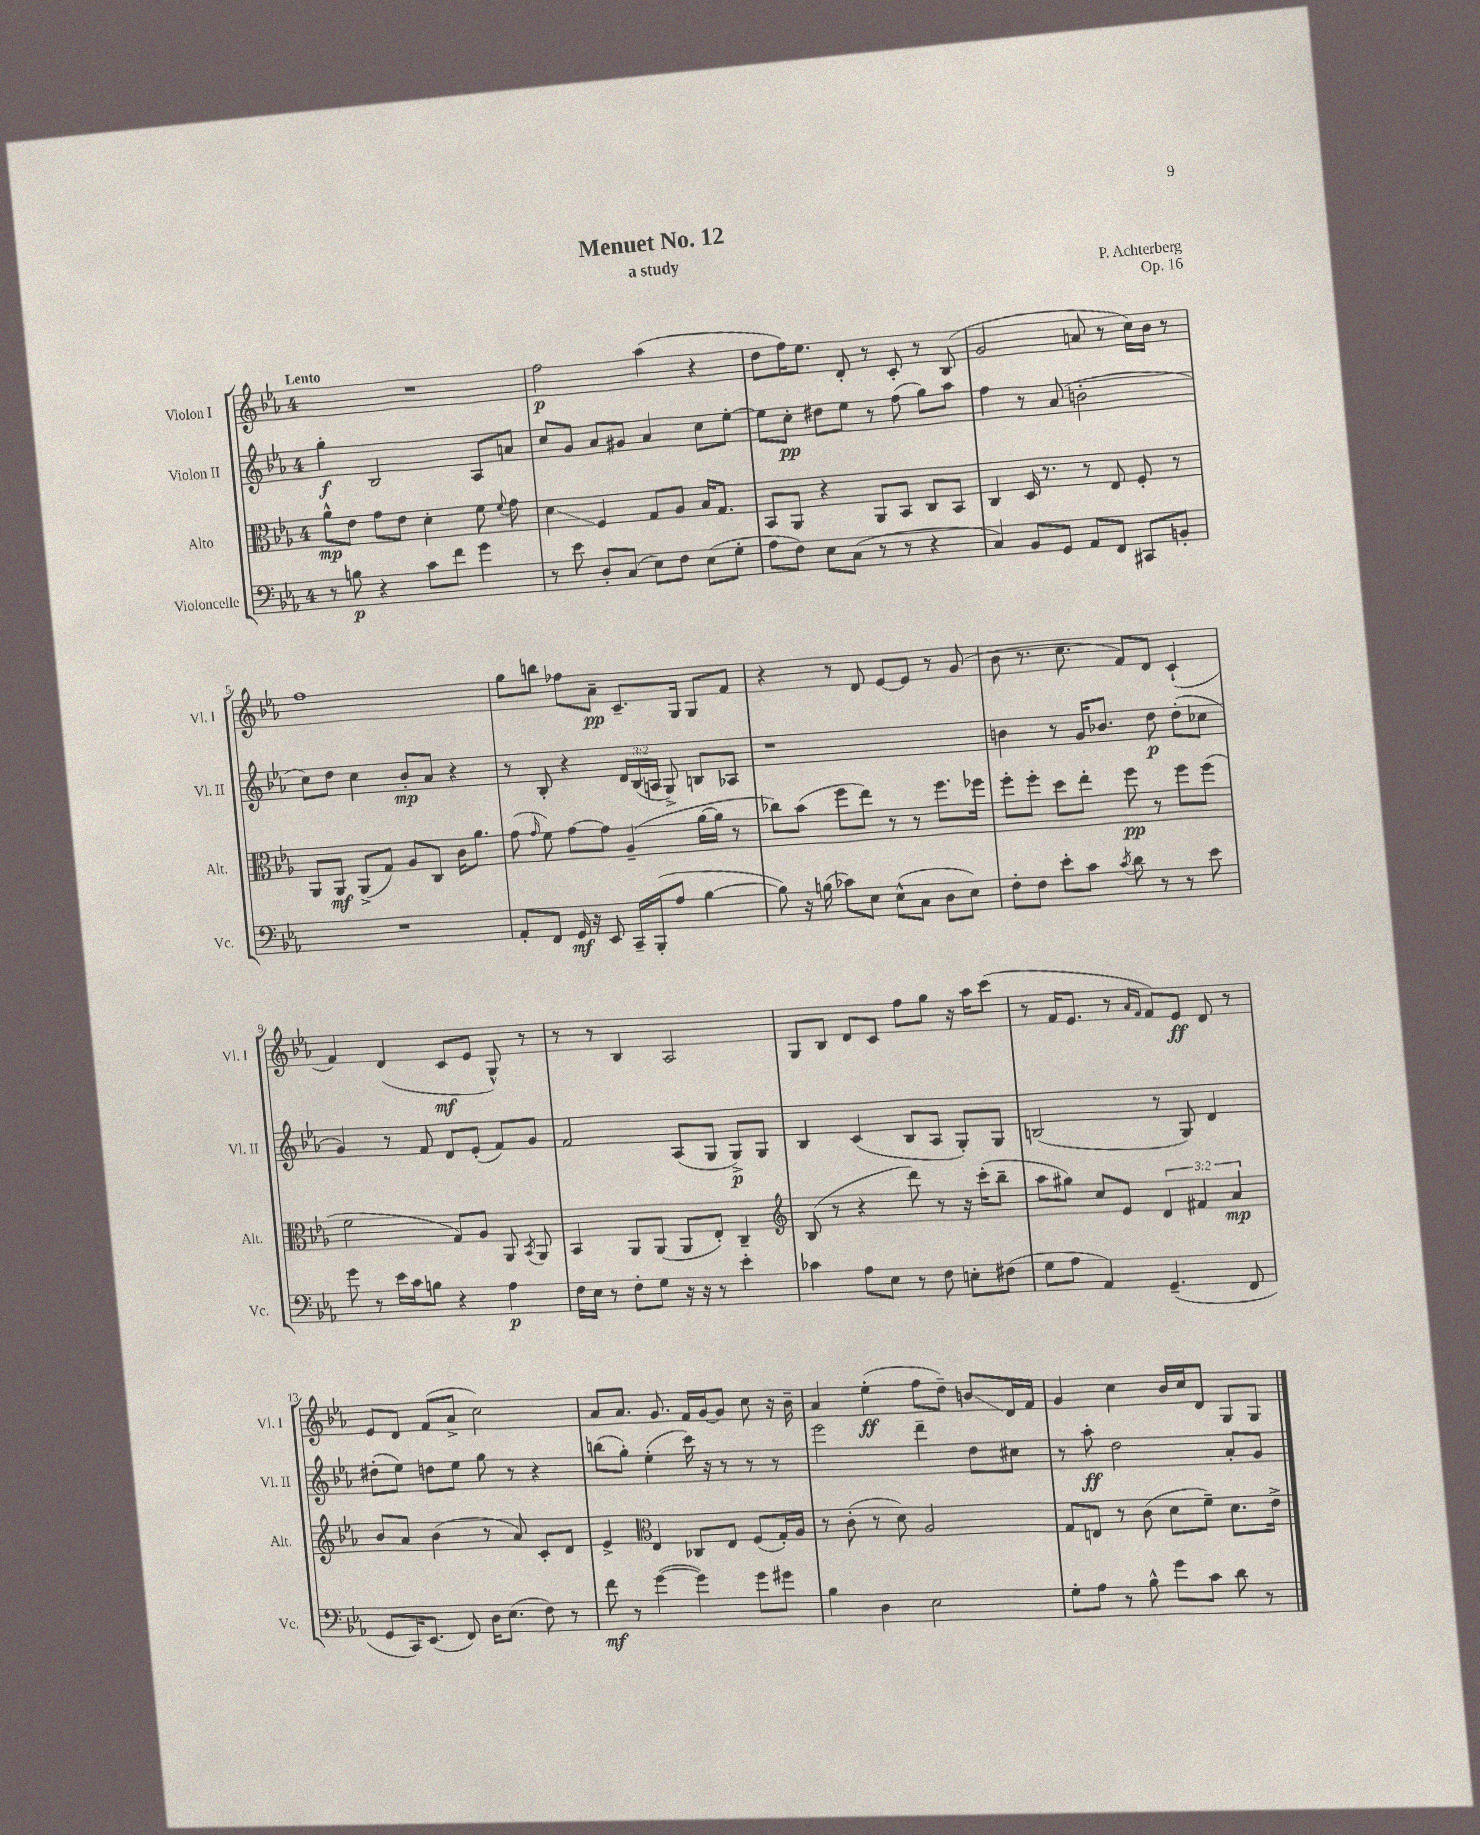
\header { title = "Menuet No. 12" composer = "P. Achterberg" subtitle = "a study" opus = "Op. 16" }
<<
\new StaffGroup <<
\new Staff = "s0" \with { instrumentName = "Violon I" shortInstrumentName = "Vl. I" } {
    \clef treble \key ees \major \once \override Staff.TimeSignature.style = #'single-digit \time 4/4 \tempo "Lento"
    \autoBeamOff R1 |
    f''2\p aes''4( r4 |
    d''8[ f''16) ees''8.] d'8-. r8 c'8-. r8 bes8( |
    g'2 a'8 r8 c''16[) bes'16] r8 |
    f''1 |
    g''8[ b''8] fes''8[ aes'8]--\pp c'8.[-- g16] g8[ f'8] |
    r4 r8 d'8 ees'8[~ ees'8] r8 g'8( |
    bes'8 r8. c''8. f'8[) d'8] c'4-!( |
    f'4) d'4( c'8[\mf ees'8] g8-^) r8 |
    r8 r8 bes4 aes2 |
    g8[ bes8] d'8[ c'8] f''8[ g''8] r16 aes''16[ c'''8]( |
    r8 f'16[ ees'8.] r8 \grace { aes'16[ f'16] } f'8[) ees'8]\ff d'8 r8 |
    ees'8[ d'8] f'8[( aes'8]-> c''2) |
    aes'8[ aes'8.] g'8. f'16[ g'16~ g'8] c''8 r16 bes'16-- |
    aes'4 ees''4-.\ff( f''8[ d''8]--) b'8[\glissando d'16 f'16] |
    g'4 c''4 bes'16[ c''16 d'8] g8[ g8] \bar "|." |
}
\new Staff = "s1" \with { instrumentName = "Violon II" shortInstrumentName = "Vl. II" } {
    \clef treble \key ees \major \once \override Staff.TimeSignature.style = #'single-digit \time 4/4 \override Staff.TupletNumber.text = #tuplet-number::calc-fraction-text
    \autoBeamOff g''4-.\f bes2 aes8[ a'8] |
    c''8[ g'8] aes'8[ gis'8] aes'4 c''8[ ees''8]~-. |
    ees''8[ c''8]-.\pp dis''8[ ees''8] r8 f''8( g''8[) aes''8] |
    f''4 r8 aes'8( b'2-. |
    c''8[) d''8] c''4 bes'8[-.\mp aes'8] r4 |
    r8 bes8-. r4 \tuplet 3/2 { d'16[ bes16( a16] } g8->) b8[ aes8] |
    r1 |
    b'4 r8 g'16[ bes'8.] d''8\p d''8[-.( ces''8] |
    g'4) r8 f'8 d'8[ ees'8]-.( f'8[) g'8] |
    f'2 aes8[( g8] g8[->\p) g8] |
    bes4 c'4( bes8[ aes8] g8[-.) g8] |
    b2( r8 g8) d'4 |
    dis''8[-.( ees''8]) d''8[ ees''8] g''8 r8 r4 |
    b''8[( g''8]-.) ees''4-.( c'''16) r16 r8 r8 r8 |
    ees'''2 d'''4-- d''8[ cis''8] |
    r8 aes''8-.\ff d''2 aes'8[-. g'8] \bar "|." |
}
\new Staff = "s2" \with { instrumentName = "Alto" shortInstrumentName = "Alt." } {
    \clef alto \key ees \major \once \override Staff.TimeSignature.style = #'single-digit \time 4/4 \override Staff.TupletNumber.text = #tuplet-number::calc-fraction-text
    \autoBeamOff aes'8[-^\mp ees'8] g'8[ ees'8] d'4-. f'8 \appoggiatura { f'8 } g'8 |
    d'4\glissando f4 g8[ aes8] bes16[ g8.] |
    bes,8[ aes,8] r4 aes,8[ bes,8] c8[ bes,8] |
    c4 d16 r8. r8 ees8 f8-. r8 |
    aes,8[ aes,8]\mf aes,8[->( g8]) aes8[ c8] c'16[ aes'8.] |
    g'8( \grace { g'16 } f'8) g'8[~ g'8] aes4--( aes'16[~ aes'16] r8 |
    ces''8[) bes'8]( f''8[ ees''8]) r8 r8 f''8.[ fes''16] |
    f''8[-. f''8]-. d''8[ ees''8]-. f''8\pp r8 f''8[ f''8]( |
    f'2 g8[) aes8] aes,8 \acciaccatura { bes,8 } aes,8 |
    bes,4 aes,8[ aes,8]( aes,8[ ees8]-.) c4-- |
    \clef treble bes8( r8 r4 d'''8) r8 r16 c'''16[-.( bes''8]-- |
    aes''8[ gis''8]) c''8[ ees'8] \tuplet 3/2 { d'4 fis'4 aes'4\mp } |
    bes'8[ aes'8] bes'4( r8 aes'8) c'8[-. d'8] |
    ees'4-> \clef alto ees4 ces8[ ees8] f8[( g16-.) aes16] |
    r8 c'8-.( r8 d'8) aes2 |
    g8[ e8] r8 c'8( d'8[ f'8]--) d'8.[ ees'16]-> \bar "|." |
}
\new Staff = "s3" \with { instrumentName = "Violoncelle" shortInstrumentName = "Vc." } {
    \clef bass \key ees \major \once \override Staff.TimeSignature.style = #'single-digit \time 4/4
    \autoBeamOff r8 b8\p r4 c'8[ f'8] g'4 |
    r8 ees'8 d8[-. c8]( ees8[) f8] ees8[( g8]-. |
    aes8[ f8]) ees8[ c8]( r8 r8 r4 |
    c4) bes,8[ g,8] aes,8[ f,8] cis,8[ b,8]-. |
    R1 |
    aes,8[-. f,8] g,16\mf r16 ees,8 c,16[-- bes,,16-.( aes8] bes4~ |
    bes8) r16 b16( ces'8[) ees8] ees8[-^( c8] d8[ ees8]) |
    f8[-. f8] ees'8[-. c'8] \acciaccatura { c'8 } d'8 r8 r8 ees'8 |
    g'8 r8 ees'16[ c'16 b8] r4 aes4\p |
    f16[ ees16] r8 f8[-. g8] r16 r16 r8 ees'4-. |
    ces'4 aes8[ ees8] r8 f8 e8[-. fis8]( |
    g8[ aes8] aes,4) g,4.--( f,8 |
    g,8[ c,16) ees,8.]( f,8) d16[ ees8.]( f8) r8 |
    f'8\mf r8 g'4~( g'4) g'8[ gis'8] |
    bes4 d4 ees2 |
    g8[-. aes8] r8 bes8-^ g'8[ c'8] d'8 r8 \bar "|." |
}
>>
>>
